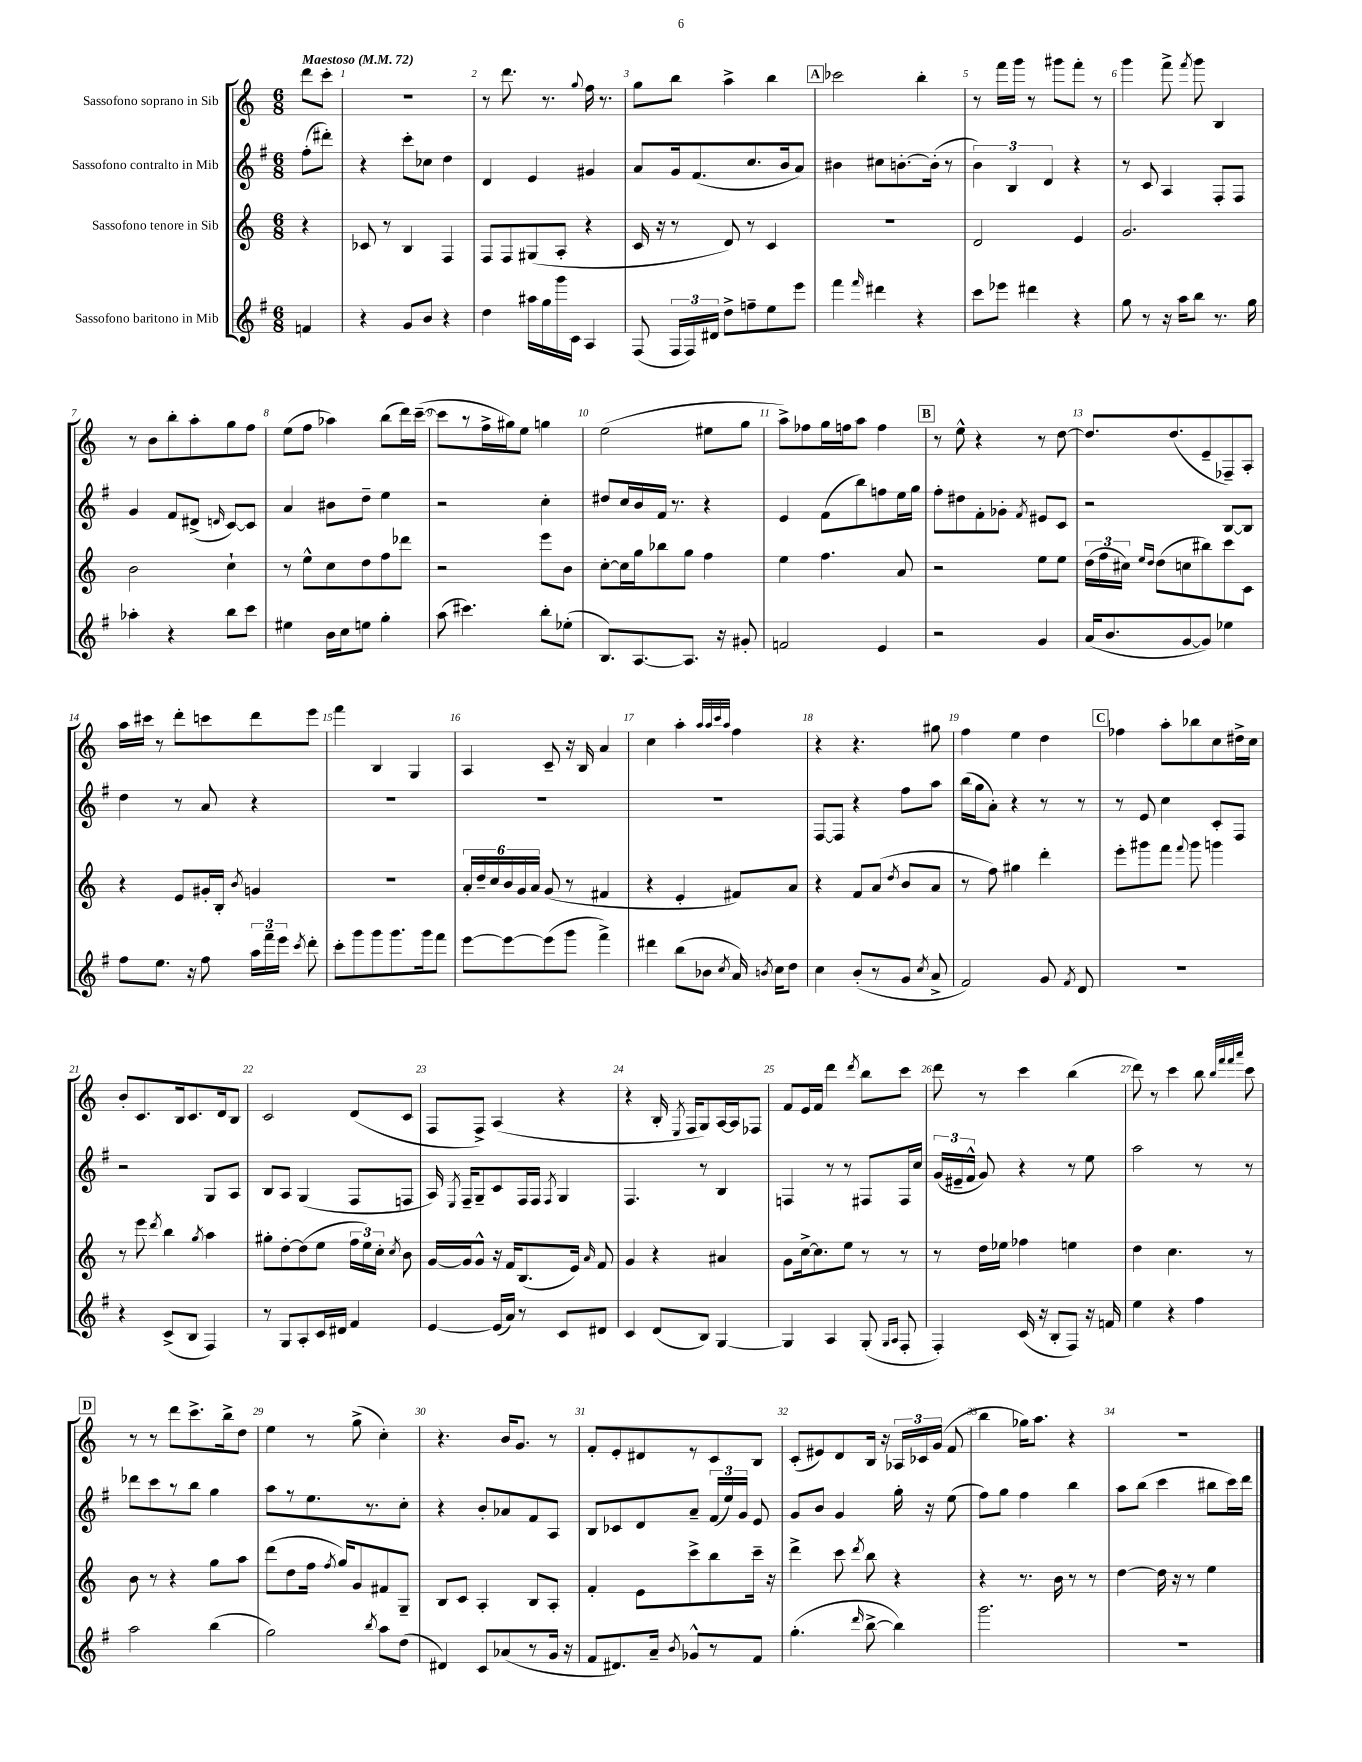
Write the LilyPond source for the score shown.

<<
\new StaffGroup <<
\new Staff = "s0" \with { instrumentName = "Sassofono soprano in Sib" } {
    \clef treble \key c \major \numericTimeSignature \time 6/8 \partial 4 \tempo "Maestoso" 4 = 72
    \autoBeamOff d'''8[ c'''8]-. |
    R2. |
    r8 d'''8. r8. \appoggiatura { g''8 } f''16 r8. |
    g''8[ b''8] a''4-> b''4 |
    \mark \markup { \box "A" } ces'''2 b''4-. |
    r8 f'''16[ g'''16] r8 gis'''8[ f'''8]-. r8 |
    g'''4 f'''8-> \acciaccatura { f'''8 } g'''8 b4 |
    r8 b'8[ b''8-. a''8-. g''8 f''8] |
    e''8[( f''8] aes''4) b''8[( d'''16) c'''16]~--( |
    c'''8[ r8 f''16-> gis''16) e''8] g''4 |
    e''2( eis''8[ g''8] |
    a''8[->) fes''8 g''16 f''16 a''8] f''4 |
    \mark \markup { \box "B" } r8 e''8-^ r4 r8 d''8~ |
    d''8.[ d''8.( e'8-- fes8--) a8]-. |
    a''16[ cis'''16] r8 d'''8[-. c'''8 d'''8 e'''8] |
    f'''4 b4 g4 |
    a4 c'8-- r16 b16 a'4 |
    c''4 a''4-. \grace { a''32[ a''32 c'''32 a''32] } f''4 |
    r4 r4. gis''8 |
    f''4 e''4 d''4 |
    \mark \markup { \box "C" } fes''4 a''8[-. bes''8 c''8 dis''16-> c''16] |
    b'8[-. c'8. b16 c'8. d'16 b8] |
    c'2 d'8[( c'8] |
    f8[ f8]->) a4( r4 |
    r4 b16-. \acciaccatura { e8 } f16[ g8) a16~ a16 fes8] |
    f'8[ e'16 f'16] d'''4 \acciaccatura { d'''8 } b''8[ c'''8] |
    d'''8 r8 c'''4 b''4( |
    d'''8) r8 c'''4 b''8 \grace { b''32[ f'''32 f'''32 a'''32] } c'''8 |
    \mark \markup { \box "D" } r8 r8 d'''8[ c'''8.-> b''16-> d''8] |
    e''4 r8 g''8->( c''4-.) |
    r4. b'16[ g'8.] r8 |
    f'8[-. e'8-. dis'8 r8 c'8 b8] |
    c'8[-.( eis'8) d'8 b16] r16 \tuplet 3/2 { aes16[ ces'16 g'16]( } f'8 |
    b''4 ges''16[) a''8.] r4 |
    R2. \bar "|." |
}
\new Staff = "s1" \with { instrumentName = "Sassofono contralto in Mib" } {
    \clef treble \key g \major \numericTimeSignature \time 6/8 \partial 4
    \autoBeamOff fis''8[-.( dis'''8]-.) |
    r4 c'''8[-. ces''8] d''4 |
    d'4 e'4 gis'4 |
    a'8[ g'16 fis'8.( c''8. b'16 a'8]) |
    \mark \markup { \box "A" } bis'4 cis''8[ b'8.~-. b'16]-.( r8 |
    \tuplet 3/2 { b'4) b4 d'4 } r4 |
    r8 c'8 a4 fis8[-. fis8] |
    g'4 fis'8[ dis'8]->( \grace { d'16 } c'8[~) c'8] |
    a'4 bis'8[ d''8]-- e''4 |
    r2 c''4-. |
    dis''8[ c''16 b'16 fis'16] r8. r4 |
    e'4 fis'8[( b''8) f''8 e''16 g''16] |
    \mark \markup { \box "B" } fis''8[-. dis''8 fis'8-. ges'8]-. \acciaccatura { fis'8 } eis'8[ c'8] |
    r2 b8[~ b8] |
    d''4 r8 a'8 r4 |
    R2. |
    R2. |
    R2. |
    fis8[~ fis8] r4 fis''8[ a''8] |
    b''16[( g''16 a'8]-.) r4 r8 r8 |
    \mark \markup { \box "C" } r8 e'8 c''4 c'8[-. fis8] |
    r2 g8[ a8] |
    b8[ a8] g4( fis8[ f8] |
    a16) \acciaccatura { e8 } fis16[-- g8-- c'8 fis16 fis16] \acciaccatura { fis8 } g4 |
    fis4. r8 b4 |
    f4 r8 r8 fis8[ fis16 c''16] |
    \tuplet 3/2 { g'16[( eis'16-- fis'16]-^ } g'8) r4 r8 e''8 |
    a''2 r8 r8 |
    \mark \markup { \box "D" } des'''8[ c'''8 r8 b''8] g''4 |
    a''8[ r8 e''8. r8. c''8]-. |
    r4 b'8[-. aes'8 fis'8 a8] |
    b8[ ces'8 d'8 a'8]-- \tuplet 3/2 { fis'16[( e''16) g'16] } e'8 |
    g'8[ b'8] g'4 g''16-. r16 e''8( |
    fis''8[) g''8] fis''4 b''4 |
    a''8[ b''8]( c'''4 bis''8[ c'''16) d'''16] \bar "|." |
}
\new Staff = "s2" \with { instrumentName = "Sassofono tenore in Sib" } {
    \clef treble \key c \major \numericTimeSignature \time 6/8 \partial 4
    \autoBeamOff r4 |
    ces'8 r8 b4 f4 |
    f8[ f8 gis8( a8]-. r4 |
    c'16 r16 r8 d'8) r8 c'4 |
    \mark \markup { \box "A" } R2. |
    d'2 e'4 |
    g'2. |
    b'2 c''4-! |
    r8 e''8[-^ c''8 d''8 f''8 des'''8] |
    r2 e'''8[ b'8] |
    c''8[~-. c''16 g''16 bes''8 g''8] f''4 |
    e''4 f''4. a'8 |
    \mark \markup { \box "B" } r2 e''8[ e''8] |
    \tuplet 3/2 { d''16[( f''16 cis''16]) } \grace { e''16[ d''16] } d''8[( c''8 bis''8) c'''8 c'8] |
    r4 e'8[ gis'16-. b16]-. \acciaccatura { b'8 } g'4 |
    r2. |
    \tuplet 6/4 { a'16[-. d''16-- c''16 b'16 g'16 a'16] } g'8( r8 fis'4 |
    r4 e'4-. fis'8[) a'8] |
    r4 f'8[ a'8]( \acciaccatura { d''8 } b'8[ a'8] |
    r8 f''8) gis''4 d'''4-. |
    \mark \markup { \box "C" } e'''8[-. gis'''8 f'''8] \appoggiatura { f'''8 } gis'''8 g'''4 |
    r8 e'''8 \acciaccatura { d'''8 } b''4 \acciaccatura { g''8 } a''4 |
    gis''8[-. d''8~-. d''8( e''8] \tuplet 3/2 { f''16[ e''16) c''16]-. } \acciaccatura { c''8 } b'8 |
    g'16[~ g'16 g'8]-^ r16 f'16[ b8.( e'16]) \grace { a'16 } f'8 |
    g'4 r4 ais'4 |
    g'8[ c''16~-> c''8. e''8] r8 r8 |
    r8 d''16[ ees''16] fes''4 e''4 |
    d''4 c''4. r8 |
    \mark \markup { \box "D" } b'8 r8 r4 g''8[ a''8] |
    d'''8[( d''8 f''16] \acciaccatura { f''8 } g''16[) g'8 fis'8 g8]-- |
    b8[ c'8] a4-. b8[ a8]-. |
    f'4-. e'8[ c'''8-> b''8 c'''16]-- r16 |
    d'''4-> c'''8 \acciaccatura { d'''8 } b''8 r4 |
    r4 r8. b'16 r8 r8 |
    d''4~ d''16 r16 r8 e''4 \bar "|." |
}
\new Staff = "s3" \with { instrumentName = "Sassofono baritono in Mib" } {
    \clef treble \key g \major \numericTimeSignature \time 6/8 \partial 4
    \autoBeamOff f'4 |
    r4 g'8[ b'8] r4 |
    d''4 ais''16[ g''16 g'''16 c'16] a4 |
    fis8( \tuplet 3/2 { fis16[ fis16) dis'16] } d''8[-> f''8-- e''8 e'''8] |
    \mark \markup { \box "A" } fis'''4 \grace { fis'''16 } dis'''4 r4 |
    c'''8[ ees'''8] dis'''4 r4 |
    g''8 r8 r16 a''16[ b''8] r8. g''16 |
    aes''4-. r4 b''8[ c'''8] |
    eis''4 b'16[ c''16 e''8] g''4-. |
    a''8( cis'''4.) b''8[-. ees''8]-.( |
    b8.[) a8.~ a8.] r16 gis'8-. |
    f'2 e'4 |
    \mark \markup { \box "B" } r2 g'4 |
    a'16[( b'8. g'8~ g'8]) ees''4 |
    fis''8[ e''8.] r16 fis''8 \tuplet 3/2 { a''16[ fis'''16-- e'''16] } \acciaccatura { c'''8 } d'''8-. |
    c'''8[-. g'''8 g'''8 g'''8. g'''16 fis'''8] |
    e'''8[~ e'''8~ e'''8( g'''8] fis'''4->) |
    dis'''4 b''8[( bes'8] \acciaccatura { c''8 } a'16) \acciaccatura { b'8 } c''16[ d''8] |
    c''4 b'8[-.( r8 g'8] \acciaccatura { c''8 } a'8-> |
    fis'2) g'8 \acciaccatura { fis'8 } d'8 |
    \mark \markup { \box "C" } R2. |
    r4 c'8[->( b8] fis4) |
    r8 g8[ a8-. c'16 dis'16] fis'4 |
    e'4~ e'16[( a'16]) r8 c'8[ dis'8] |
    c'4 d'8[( b8]) g4~ |
    g4 a4 g8-.( \grace { g16[ a16] } fis8-. |
    fis4-.) c'16( r16 b8[-. fis8]) r16 f'16 |
    e''4 r4 fis''4 |
    \mark \markup { \box "D" } a''2 b''4( |
    g''2) \acciaccatura { b''8 } a''8[ d''8]( |
    dis'4) c'8[ aes'8( r8 g'16] r16 |
    fis'8[ dis'8.) a'16]-- \acciaccatura { b'8 } ges'8[-^ r8 fis'8] |
    g''4.-.( \grace { d'''16 } b''8~-> b''4) |
    g'''2. |
    R2. \bar "|." |
}
>>
>>
\layout { \context { \Score \override BarNumber.break-visibility = ##(#f #t #t) barNumberVisibility = #all-bar-numbers-visible } }
